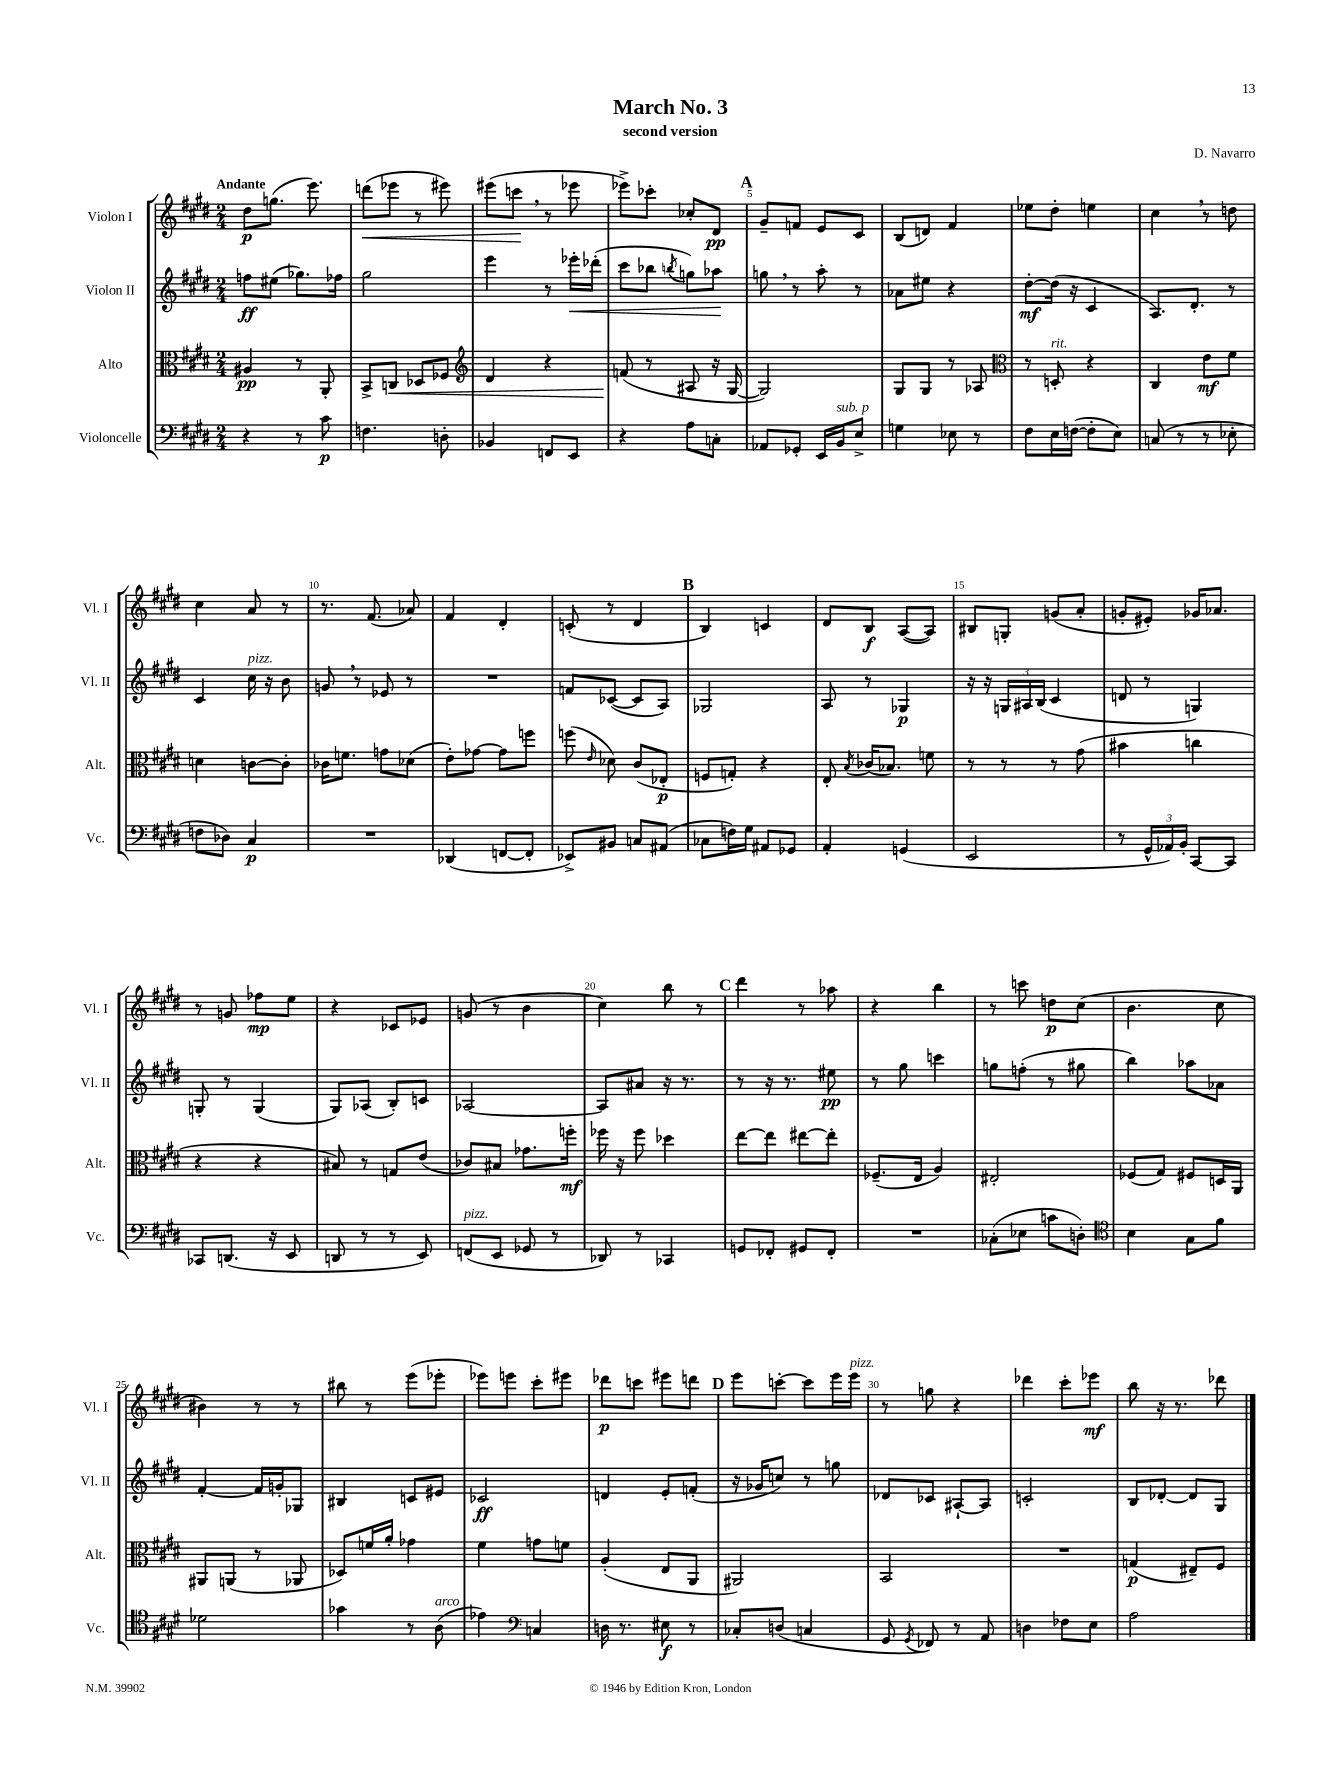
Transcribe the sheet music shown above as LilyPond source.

\header { title = "March No. 3" composer = "D. Navarro" subtitle = "second version" }
<<
\new StaffGroup <<
\new Staff = "s0" \with { instrumentName = "Violon I" shortInstrumentName = "Vl. I" } {
    \clef treble \key e \major \numericTimeSignature \time 2/4 \tempo "Andante"
    \autoBeamOff dis''8[\p g''8.]( e'''8.) |
    d'''8[\<( ees'''8] r8 eis'''8) |
    eis'''8[( c'''8]\! \breathe r8 ees'''8 |
    ees'''8[->) ces'''8]-. ces''8[-. dis'8]\pp |
    \mark \markup { \bold "A" } gis'8[-- f'8] e'8[ cis'8] |
    b8[( d'8]) fis'4 |
    ees''8[ dis''8]-. e''4 |
    cis''4 \breathe r8 d''8 |
    cis''4 a'8 r8 |
    r8. fis'8.( aes'8) |
    fis'4 dis'4-. |
    c'8-.( r8 dis'4 |
    \mark \markup { \bold "B" } b4) c'4 |
    dis'8[ b8]\f a8[~( a8]) |
    bis8[ g8]-. g'8[( a'8]-. |
    g'8[-. eis'8]-.) ges'16[ aes'8.] |
    r8 g'8 fes''8[\mp e''8] |
    r4 ces'8[ ees'8] |
    g'8( r8 b'4 |
    cis''4) b''8 r8 |
    \mark \markup { \bold "C" } dis'''4 r8 aes''8 |
    r4 b''4 |
    r8 c'''8 d''8[\p cis''8]( |
    b'4. cis''8 |
    bis'4) r8 r8 |
    bis''8 r8 e'''8[( ees'''8]-. |
    ees'''8[) e'''8] cis'''8[-. eis'''8] |
    des'''8[\p c'''8] eis'''8[ d'''8] |
    \mark \markup { \bold "D" } e'''8[ c'''8]~-. c'''8[ e'''16 e'''16]^\markup { \italic "pizz." } |
    r8 g''8 r4 |
    des'''4 cis'''8[-. ees'''8]\mf |
    b''8 r16 r8. des'''8 \bar "|." |
}
\new Staff = "s1" \with { instrumentName = "Violon II" shortInstrumentName = "Vl. II" } {
    \clef treble \key e \major \numericTimeSignature \time 2/4
    \autoBeamOff f''8[\ff eis''8]( ges''8.[) fes''16] |
    gis''2 |
    e'''4 r8 ees'''16[-.\< des'''16]-.( |
    cis'''8[ bes''8] \acciaccatura { b''8 } g''8[) aes''8]\! |
    \mark \markup { \bold "A" } g''8 \breathe r8 a''8-. r8 |
    aes'8[ eis''8] r4 |
    dis''8[~-.\mf dis''16]( r16 cis'4 |
    a8.[) dis'8.]-. r8 |
    cis'4 cis''16^\markup { \italic "pizz." } r16 b'8 |
    g'8 \breathe r8 ees'8 r8 |
    R2 |
    f'8[ ces'8]~( ces'8[ a8]) |
    \mark \markup { \bold "B" } ges2 |
    a8 r8 ges4\p |
    r16 r16 \tuplet 3/2 { g16[ ais16 b16]( } cis'4 |
    d'8 r8 g4) |
    g8-. r8 g4( |
    gis8[) aes8]( b8[-.) c'8] |
    aes2~ |
    aes8[ ais'8] r16 r8. |
    \mark \markup { \bold "C" } r8 r16 r8. eis''8\pp |
    r8 gis''8 c'''4 |
    g''8[ f''8]-.( r8 gis''8 |
    b''4) aes''8[ aes'8] |
    fis'4~-. fis'16[ g'16-. ges8] |
    bis4 c'8[ eis'8] |
    ces'2\ff |
    d'4 e'8[-. f'8]-.( |
    \mark \markup { \bold "D" } r16 ges'16[ c''8]) r8 g''8 |
    des'8[ ces'8] ais8[~-! ais8] |
    c'2-. |
    b8[ des'8]~-. des'8[ gis8] \bar "|." |
}
\new Staff = "s2" \with { instrumentName = "Alto" shortInstrumentName = "Alt." } {
    \clef alto \key e \major \numericTimeSignature \time 2/4
    \autoBeamOff ais4\pp r8 a,8-. |
    b,8[-> c8]\< des8[ fes8] |
    \clef treble dis'4 r4 |
    f'8\!( r8 ais8 r16 gis16~ |
    \mark \markup { \bold "A" } gis2) |
    gis8[ gis8] r8 aes8 |
    \clef alto r8 d8-.^\markup { \italic "rit." } r4 |
    cis4 e'8[\mf fis'8] |
    d'4 c'8[~ c'8]-. |
    ces'16[ f'8.] g'8[ des'8]( |
    e'8[-.) ges'8]~ ges'8[ f''8] |
    f''8( \grace { e'16 } des'8) cis'8[( ees8]-.\p |
    \mark \markup { \bold "B" } f8[ g8]-.) r4 |
    e8-. \acciaccatura { b8 } ces'16[( bes8.]) f'8 |
    r8 r8 r8 gis'8( |
    bis'4 c''4 |
    r4 r4 |
    bis8) r8 g8[ e'8]( |
    ces'8[) bis8] ges'8.[ f''16]-.\mf |
    fes''16 r16 fes''8 des''4 |
    \mark \markup { \bold "C" } e''8[~ e''8] eis''8[~ eis''8]-. |
    fes8.[--( e16] a4) |
    eis2-. |
    fes8[( gis8]) fis8[ d16 a,16] |
    ais,8[ a,8]( r8 aes,8 |
    des8[) f'16 a'16]-. ges'4 |
    fis'4 g'8[ f'8] |
    a4-.( e8[ a,8] |
    \mark \markup { \bold "D" } ais,2) |
    b,2 |
    R2 |
    g4\p( eis8[--) fis8] \bar "|." |
}
\new Staff = "s3" \with { instrumentName = "Violoncelle" shortInstrumentName = "Vc." } {
    \clef bass \key e \major \numericTimeSignature \time 2/4
    \autoBeamOff r4 r8 cis'8\p |
    f4. d8-. |
    bes,4 f,8[ e,8] |
    r4 a8[ c8]-. |
    \mark \markup { \bold "A" } aes,8[ ges,8]-. e,16[ b,16^\markup { \italic "sub. p" } e8]-> |
    g4 ees8 r8 |
    fis8[ e16 f16]~( f8[-. e8]) |
    c8( r8 r8 ees8-. |
    f8[ des8]) cis4\p |
    R2 |
    des,4( f,8[~ f,8]-. |
    ees,8[->) bis,8] c8[ ais,8]( |
    \mark \markup { \bold "B" } ces8[ f16) gis16] ais,8[ ges,8] |
    a,4-. g,4( |
    e,2 |
    r8 \tuplet 3/2 { gis,16[-^ aes,16) b,16]-. } cis,8[~ cis,8] |
    ces,8[ d,8.]( r16 e,8 |
    d,8 r8 r8 e,8) |
    f,8[^\markup { \italic "pizz." }( e,8] ges,8 r8 |
    des,8) r8 ces,4 |
    \mark \markup { \bold "C" } g,8[ fes,8]-. gis,8[ fes,8]-. |
    R2 |
    ces8[-.( ees8] c'8[ d8]-.) |
    \clef tenor b4 gis8[ fis'8] |
    des'2 |
    ges'4 r8 a8^\markup { \italic "arco" }( |
    ees'4) \clef bass c4 |
    d16 r8. eis8\f r8 |
    \mark \markup { \bold "D" } ces8[-. d8]( c4 |
    gis,8 \acciaccatura { gis,8 } fes,8) r8 a,8 |
    d4 fes8[ e8] |
    a2 \bar "|." |
}
>>
>>
\layout { \context { \Score \override BarNumber.break-visibility = ##(#f #t #t) barNumberVisibility = #(every-nth-bar-number-visible 5) } }
